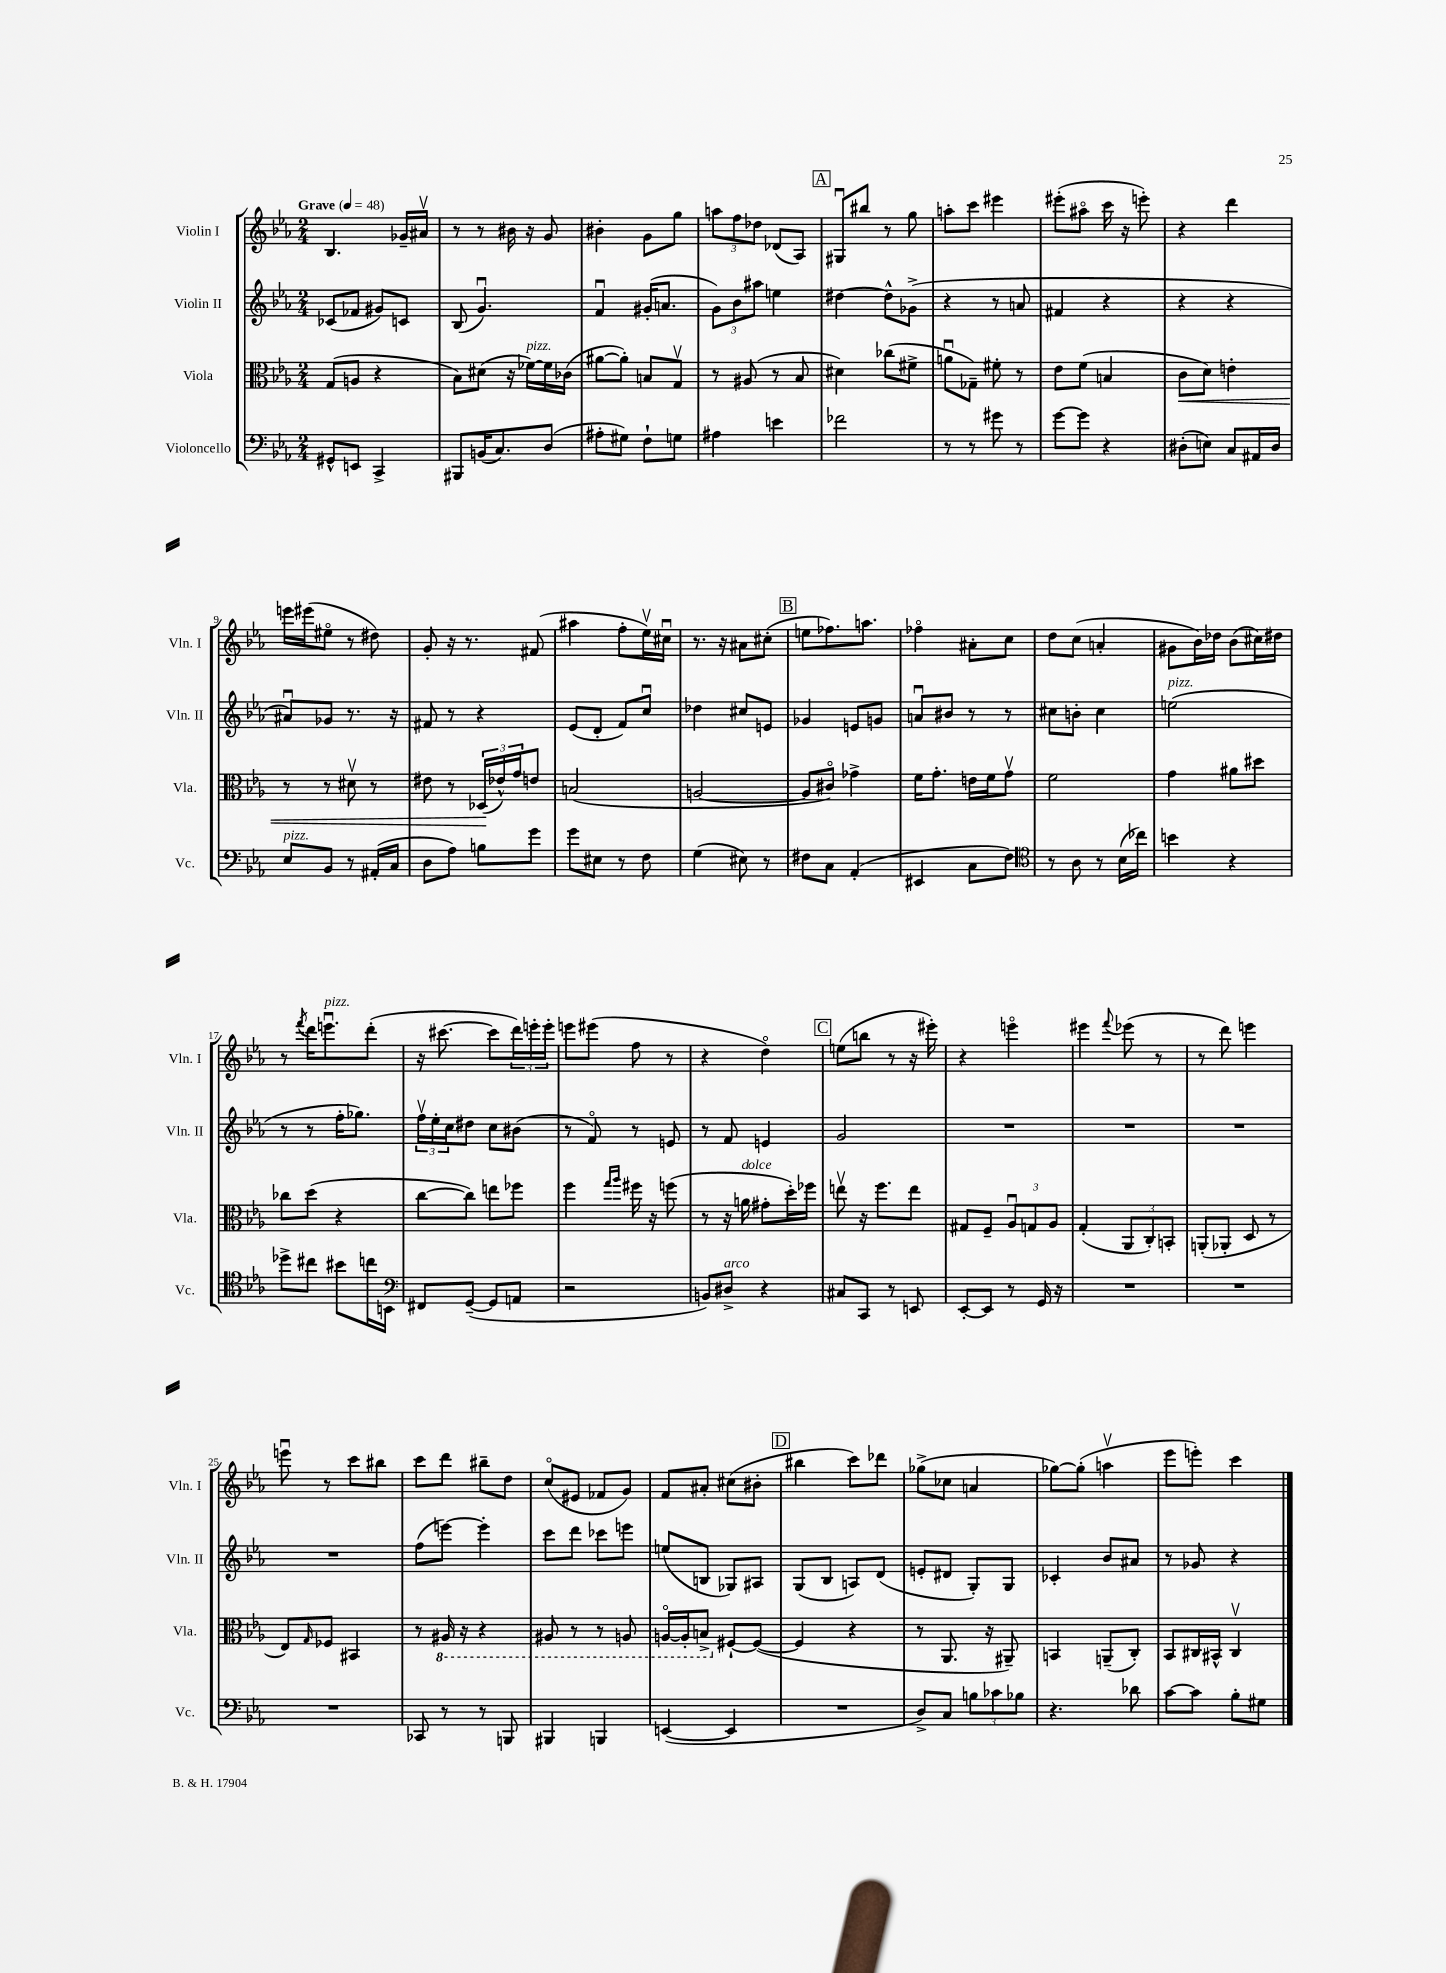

**kern	**kern	**kern	**kern
*staff4	*staff3	*staff2	*staff1
*clefF4	*clefC3	*clefG2	*clefG2
*k[b-e-a-]	*k[b-e-a-]	*k[b-e-a-]	*k[b-e-a-]
*M2/4	*M2/4	*M2/4	*M2/4
*MM48	*MM48	*MM48	*MM48
8GG#^^	(8G	(8c-	4.B-
8EE	8A	8f-	.
4CC^	4r	8g#)	.
.	.	8c	16g-~
.	.	.	16a#v
=	=	=	=
8BBB#	8B-)	(8B-	8r
(16BB	(8d#	4.gu)	8r
8.C)	.	.	.
.	16r	.	16b#
.	[16f-)	.	16r
(8D	16f-]	.	8g
.	(16c-	.	.
=	=	=	=
8A#'	[8a#	4fu	4b#'
8G#)	8a#'])	.	.
8F`	8B	(16g#'	8g
.	.	8.a	.
8G	8Gv	.	8gg
=	=	=	=
4A#	8r	12g)	12aa
.	.	12b-	12ff
.	(8A#	.	.
.	.	12aa#	12dd-
4e	8r	4ee	(8d-
.	8B-	.	8A-)
=	=	=	=
2f-	4d#)	[4dd#	8G#u
.	.	.	8bb#
.	(8cc-	8dd#^^]	8r
.	8f#^	(8g-^	8gg
=	=	=	=
8r	8au	4r	8aa'
8r	8G-~)	.	8ccc
8g#	8f#'	8r	4eee#
8r	8r	8a	.
=	=	=	=
[8g	8e-	4f#	(8eee#'
8g]	(8f	.	8aa#o
4r	4B	4r	16ccc
.	.	.	16r
.	.	.	8eee')
=	=	=	=
(8D#'	8c	4r	4r
8E)	8d)	.	.
8C	4e'	4r	4ddd
16AA#	.	.	.
16D#	.	.	.
=	=	=	=
8E-	8r	8a#u)	16eee
.	.	.	(16eee#
8BB-	8r	8g-	8ee#o
8r	8d#v	8.r	8r
(16AA#'	8r	.	8dd#)
16C	.	16r	.
=	=	=	=
8D	8e#	8f#	8g'
8A-)	8r	8r	16r
.	.	.	8.r
8B	(24D-	4r	.
.	24e-^^)	.	.
.	24g	.	.
8g	8e	.	(8f#
=	=	=	=
8g	(2B	(8e-	4aa#
8E#	.	8d'	.
8r	.	8f)	8ff'
8F	.	8ccu	16ee-v)
.	.	.	16cc#u
=	=	=	=
(4G	[2A	4dd-	8.r
.	.	.	16r
8E#)	.	8cc#	8a#
8r	.	8e	(8cc#'
=	=	=	=
8F#	8A]	4g-	8ee
8C	8c#o)	.	8.ff-)
(4AA-'	4g-^	8e	.
.	.	.	8.aa
.	.	8g	.
=	=	=	=
4EE#	16f	8au	4ff-o
.	8.g'	.	.
.	.	8b#	.
8C	16e	8r	8a#'
.	16f	.	.
8F)	8gv	8r	8cc
=	=	=	=
*clefC4	*	*	*
8r	2f	8cc#	8dd
8A-	.	8b'	(8cc
8r	.	4cc#	4a'
(16B-	.	.	.
16cc-)	.	.	.
=	=	=	=
4b	4g	(2ee	8g#
.	.	.	16b-)
.	.	.	16dd-
4r	8a#	.	(8b-
.	8dd#	.	16cc#)
.	.	.	16dd#
=	=	=	=
8dd-^	8cc-	8r	8r
.	.	.	8qfff
8cc#	(8dd	8r	16ddd
.	.	.	8.eeeu
8b#	4r	16ff'	.
.	.	8.gg-)	.
16cc	.	.	(8ddd'
16BB	.	.	.
=	=	=	=
*clefF4	*	*	*
8FF#	[8cc	24ffv	16r
.	.	24ee-'	.
.	.	.	[8.ccc#
.	.	24cc	.
([8GG~	8cc])	8dd#	.
8GG]	8ee	8cc	8ccc#]
8AA	8ff-	(8b#	24ddd)
.	.	.	24eee'
.	.	.	24eee'
=	=	=	=
2r	4ff	8r	8eee
.	.	8fo)	(8eee#
.	16qqgg	.	.
.	16qqaa-	.	.
.	16ff#	8r	8ff
.	16r	.	.
.	(8ff	8e	8r
=	=	=	=
8BB)	8r	8r	4r
8D#^	16r	8f	.
.	16a	.	.
4r	8g#'	4e	4ddo)
.	16dd')	.	.
.	16ff-	.	.
=	=	=	=
8C#	8eev	2g	(8ee
8CC	16r	.	8bb
.	8.ff	.	.
8r	.	.	8r
8EE	8ee	.	16r
.	.	.	16eee#')
=	=	=	=
[8EE-'	8G#	2r	4r
8EE-]	8F~	.	.
8r	12A-u	.	4eeeo
.	12G	.	.
16GG	.	.	.
.	12A-	.	.
16r	.	.	.
=	=	=	=
2r	(4G'	2r	4eee#
.	.	.	8qqfff
.	12AA-	.	(8eee-
.	12C')	.	.
.	.	.	8r
.	12BB'	.	.
=	=	=	=
2r	(8AA'	2r	8r
.	8AA-'	.	8ddd)
.	8D	.	4eee
.	8r	.	.
=	=	=	=
2r	8E-)	2r	8eeeu
.	16qqG	.	.
.	8F-	.	8r
.	4BB#	.	8ccc
.	.	.	8bb#
=	=	=	=
8CC-	8r	(8ff	8ccc
8r	16AA#	[8eee)	8ddd
.	16r	.	.
8r	4r	4eee']	8bb#~
8BBB	.	.	8dd
=	=	=	=
4BBB#	8AA#	8ccc	(8cco
.	8r	8ddd	8e#
4BBB	8r	8ccc-	8f-
.	8AA	8eee	8g)
=	=	=	=
([4EE	[16AAo	(8ee	8f
.	16AA']	.	.
.	8BB^	8B	8a#'
4EE]	[8F#`	8G-)	(8cc#
.	(8F#_	8A#	8b#'
=	=	=	=
2r	4F#]	(8G	4bb#
.	.	8B-	.
.	4r	8A)	8ccc)
.	.	(8d	8ddd-
=	=	=	=
8D^)	8r	8e'	(8gg-^
8C	8.AA-	8d#	8cc-
12B	.	8G')	4a
.	16r	.	.
12c-	.	.	.
.	8AA#~)	8G	.
12B-	.	.	.
=	=	=	=
4.r	4BB	4c-'	[8gg-)
.	.	.	(8gg-']
.	(8AA~	8b-	4aav
8d-	8C')	8a#	.
=	=	=	=
[8c	8BB-	8r	8eee-
8c]	16C#	8g-	8eee')
.	16BB#^^	.	.
8B-'	4C#v	4r	4ccc
8G#	.	.	.
==	==	==	==
*-	*-	*-	*-
